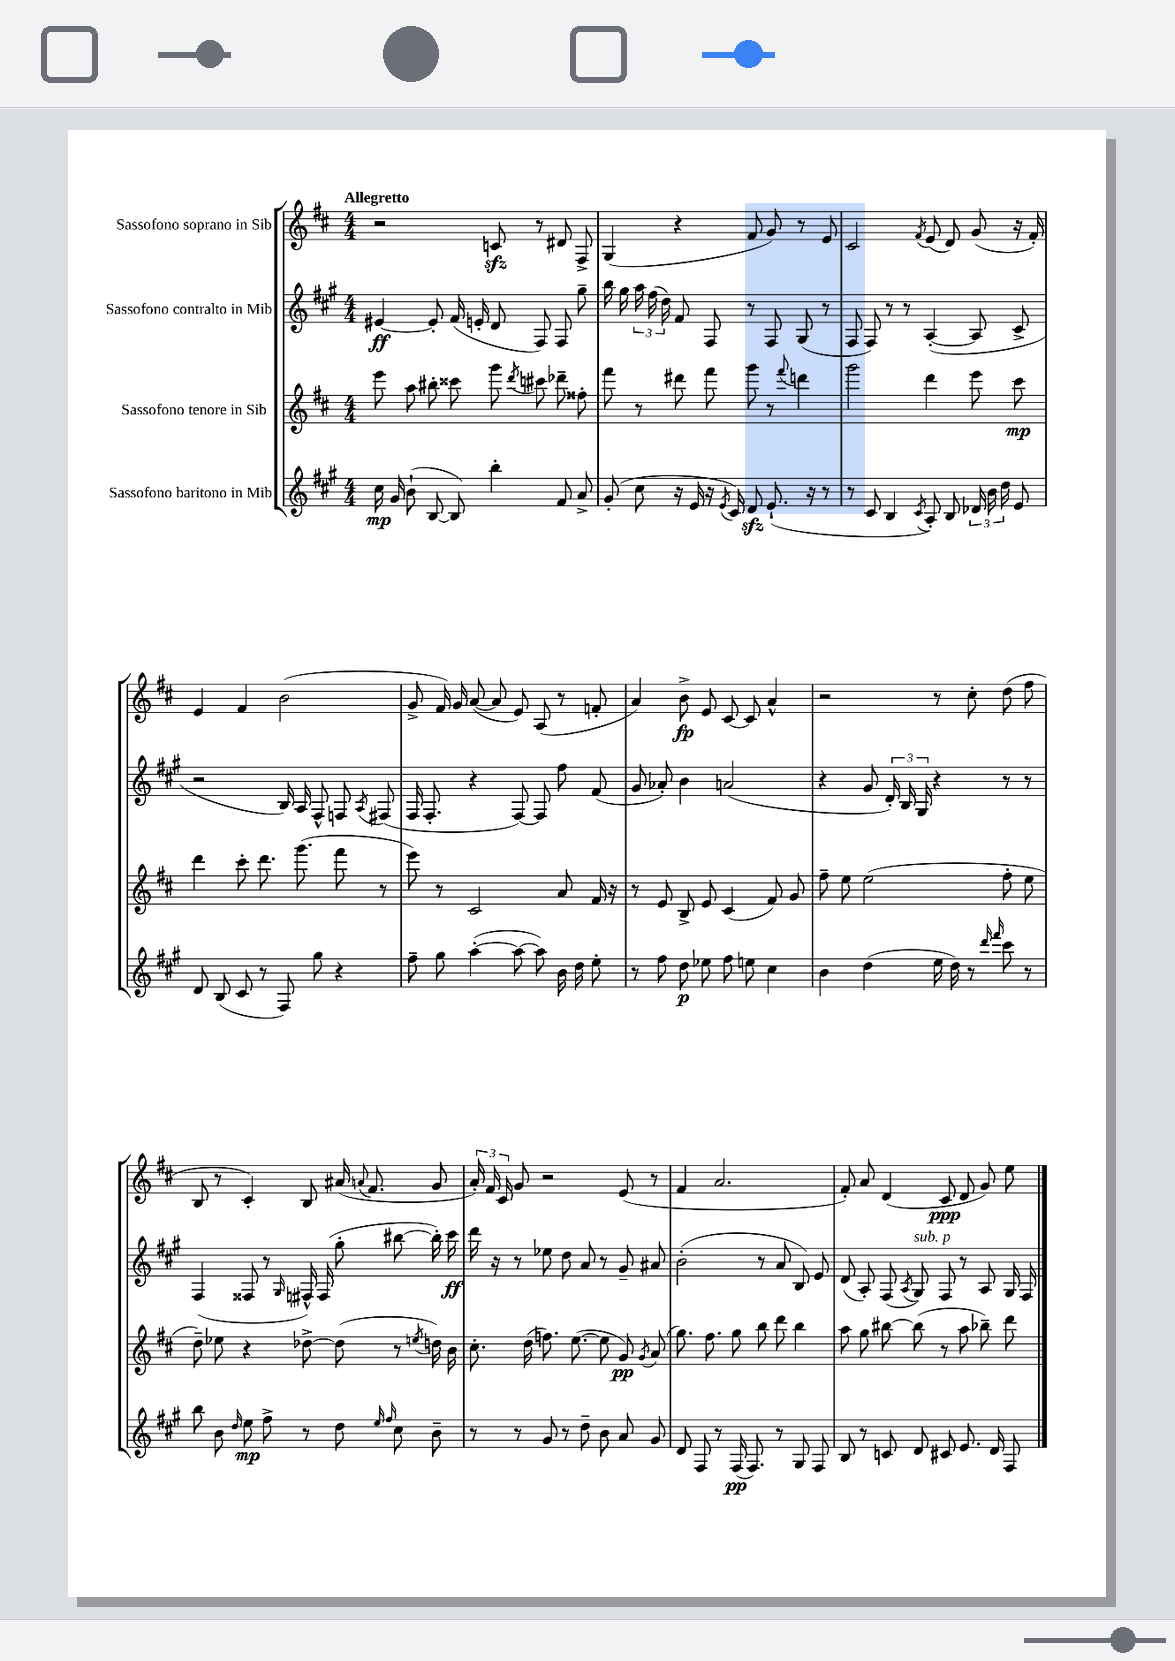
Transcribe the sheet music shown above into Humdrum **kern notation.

**kern	**kern	**kern	**kern
*staff4	*staff3	*staff2	*staff1
*clefG2	*clefG2	*clefG2	*clefG2
*k[f#c#g#]	*k[f#c#]	*k[f#c#g#]	*k[f#c#]
*M4/4	*M4/4	*M4/4	*M4/4
16cc#\	8eee\	[4e#/	2r
16g#/	.	.	.
(8b`\	8aa\	.	.
[8B/	8bb#'\	8e#'/]	.
8B/])	8ccc##\	(16f#/	.
.	.	16e'/	.
4bb'\	8ggg\	8d/	8c/
.	8qddd/	.	.
.	8ccc#\	8F#/)	8r
8f#/	8ddd-~\	8F#/	8d#/
8a^/	8ff##'\	8gg#~\	8F#^/
=	=	=	=
(8g#'/	8fff#\	16bb\	(4G/
.	.	16gg#\	.
8cc#\	8r	24aa\	.
.	.	(24ff#\	.
.	.	24dd\)	.
16r	8ddd#\	8f#/	4r
16e/	.	.	.
16r	8fff#\	8F#/	.
8qe/	.	.	.
16c#/)	.	.	.
8d/	8ggg\	8r	8f#/
(8.e`/	8r	8F#/	8g/)
.	8qqfff#/	.	.
.	4ddd\	(8G#/	8r
16r	.	.	.
8r	.	8r	8e/
=	=	=	=
8r	2ggg\	8F#/	2c#/
8c#/	.	8F#/)	.
4B/	.	8r	.
.	.	8r	.
8qc#/	.	.	8qf#/
8A'/)	4ddd\	([4A'/	(8e/
8B/	.	.	8d/)
24d-/	8eee\	8A/]	(8g/
24b\	.	.	.
24dd\	.	.	.
8e/	8ccc#\	8c#^/	16r
.	.	.	16f#'/)
=	=	=	=
8d/	4ddd\	2r	4e/
(8B/	.	.	.
8c#/	8ccc#'\	.	4f#/
8r	8.ddd\	.	.
8F#/)	.	16B/)	(2b\
.	(8.ggg\	16A/	.
8gg#\	.	8F#^^/	.
4r	8fff#\	8F/	.
.	.	8qA/	.
.	8r	(8F#/	.
=	=	=	=
8ff#~\	8eee\)	16F#/	8g^/
.	.	8.F#'/	.
8gg#\	8r	.	16f#/)
.	.	.	16g/
([4aa'\	2c#/	4r	([8a/
.	.	.	8a/]
8aa\_	.	[8F#/)	8e/)
8aa\])	.	8F#/]	(8A/
16b\	8a/	8ff#\	8r
16dd\	.	.	.
8ee'\	16f#/	(8f#/	8f'/
.	16r	.	.
=	=	=	=
8r	8r	8g#/	4a/)
8ff#\	8e/	8a-'/)	.
8dd\	8B^/	4b\	8b^\
8ee-\	8e/	.	8e/
8ff#\	(4c#/	(2a/	[8c#/
8ee\	.	.	8c#/]
4cc#\	8f#/)	.	4a^^/
.	8g/	.	.
=	=	=	=
4b\	8ff#~\	4r	2r
.	8ee\	.	.
(4dd\	(2ee\	8g#/	.
.	.	24d'/)	.
.	.	24B/	.
.	.	24G#/	.
16ee\	.	4r	8r
16dd\)	.	.	.
8r	.	.	8cc#'\
16qqddd/	.	.	.
16qqfff#/	.	.	.
8ccc#\	8ff#'\	8r	(8dd\
8r	8ee\	8r	8ff#\
=	=	=	=
8bb\	8dd~\)	(4F#/	8B/
8b\	8ee-\	.	8r
16qqdd/	.	.	.
8ee\	4r	8F##/	4c#'/)
8ff#^\	.	8r	.
.	.	16qqG#/	.
8r	[8dd-^\	16F#^^/)	8B/
.	.	(16F#/	.
8dd\	(8dd-\]	8gg#'\	(16a#/
.	.	.	8qqa/
.	.	.	8.f#/
16qqee/	.	.	.
16qqff#/	.	.	.
8cc#\	8r	[8bb#\	.
.	8qee/	.	.
8b~\	16dd\)	16bb#'\])	8g/
.	16b\	16ccc#\	.
=	=	=	=
8r	8.cc#'\	16ddd\	24a'/)
.	.	.	24f#/
.	.	16r	.
.	.	.	24c#/
8r	.	8r	8g/
.	(16dd\	.	.
8g#/	8.ff\)	8ee-\	2r
8r	.	8dd\	.
.	([8.ee\	.	.
8dd~\	.	8a/	.
8b\	8ee\]	8r	.
8a/	8g/)	8g#~/	(8e/
.	8qg/	.	.
8g#/	(8a/	8a#/	8r
=	=	=	=
8d/	8.gg\)	(2b'\	4f#/
8F#/	.	.	.
.	8.ff#\	.	.
8r	.	.	2.a/
(16F#/	8gg\	.	.
8.F#/)	.	.	.
.	8bb\	8r	.
8r	8ddd\	8a/	.
8G#/	4bb\	8B/)	.
8F#/	.	8e/	.
=	=	=	=
8B/	8aa\	(8d/	8f#'/)
8r	8gg\	8A'/)	8a/
8c/	[8bb#\	(8F#/	(4d/
.	.	8qA/	.
8d/	(8bb#\]	8G#/)	.
8c#/	8r	8F#/	8c#/
8.e/	8aa\	8r	8d/
.	8bb-~\)	8A/	8g/)
16d/	.	.	.
8F#/	8ddd\	16G#/	8ee\
.	.	16F#/	.
==	==	==	==
*-	*-	*-	*-
